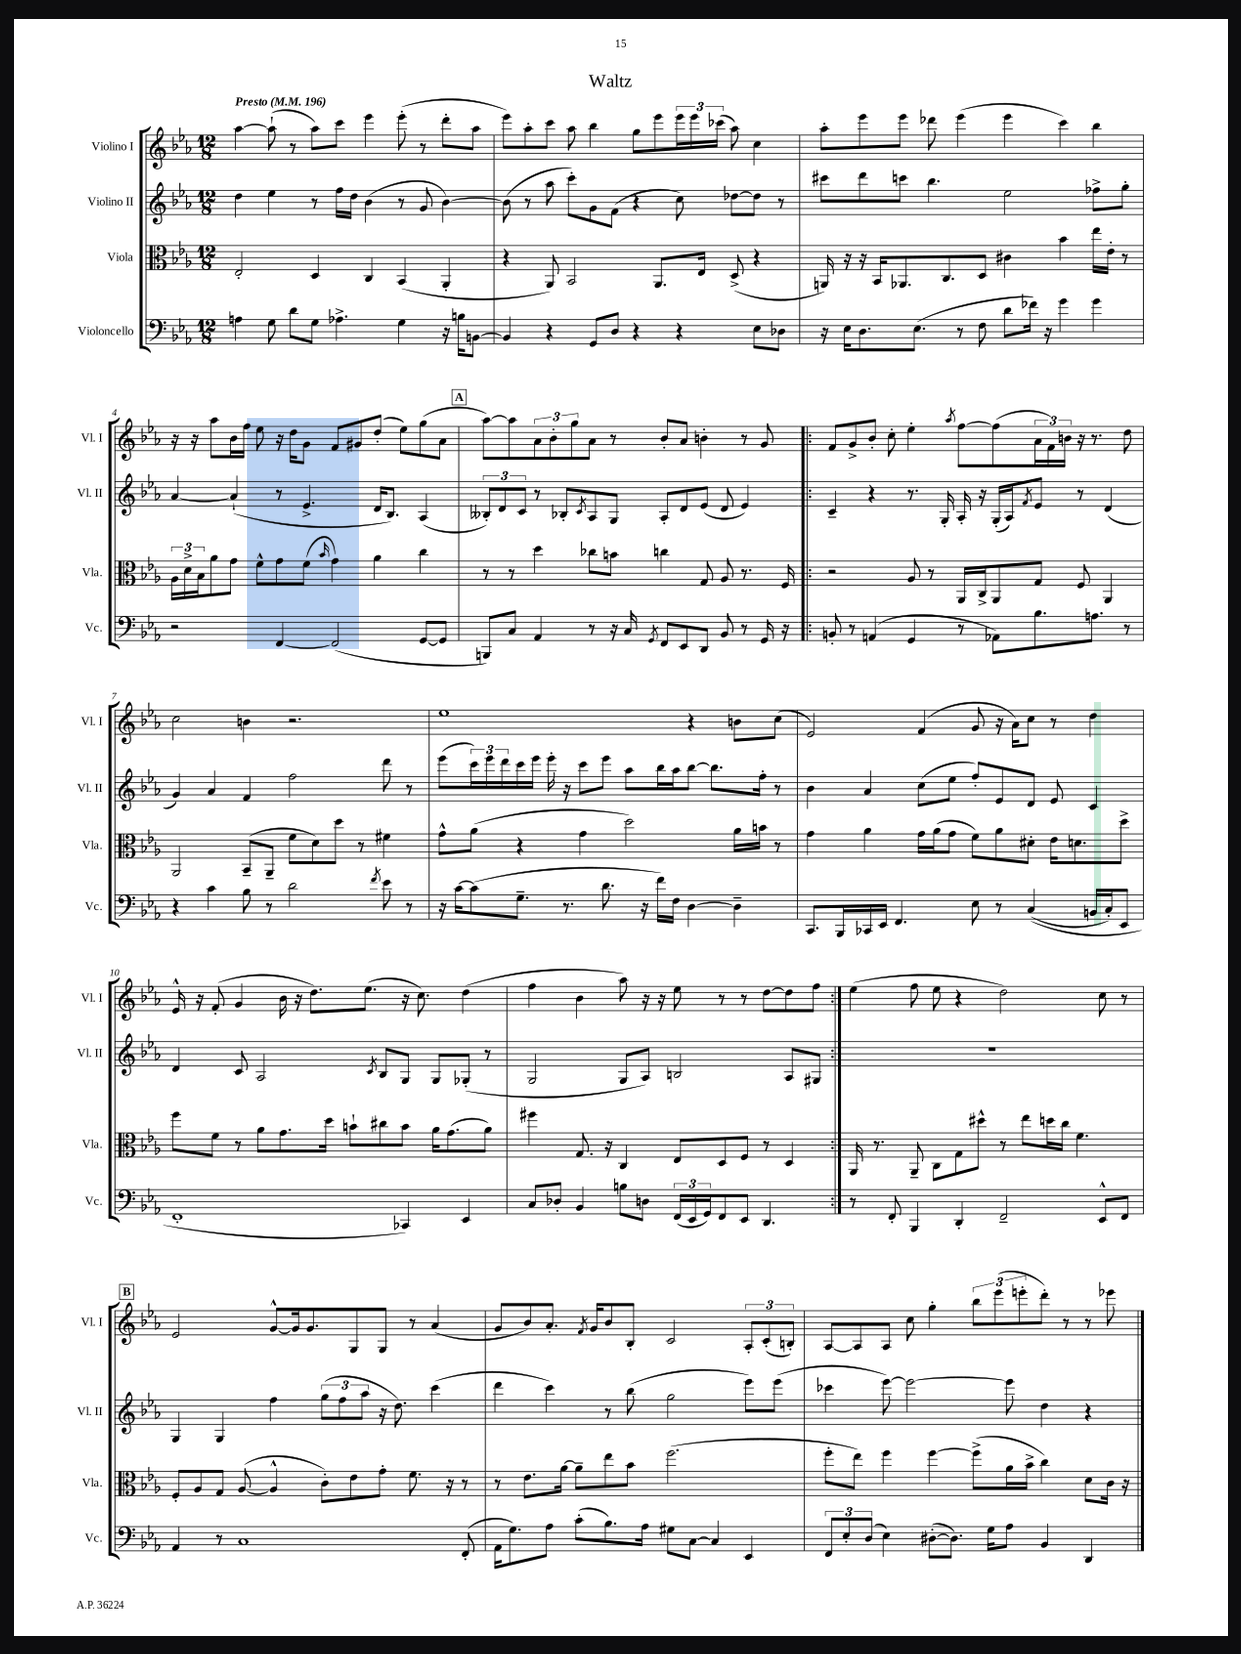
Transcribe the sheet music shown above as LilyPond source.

\header { title = "Waltz" }
<<
\new StaffGroup <<
\new Staff = "s0" \with { instrumentName = "Violino I" shortInstrumentName = "Vl. I" } {
    \clef treble \key ees \major \numericTimeSignature \time 12/8 \tempo "Presto" 4 = 196
    aes''4~ aes''8-!( r8 aes''8) c'''8 ees'''4 ees'''8-.( r8 d'''8-. aes''8 |
    ees'''8) aes''8-. c'''8 aes''8 bes''4 g''8 ees'''8 \tuplet 3/2 { ees'''16 ees'''16 ces'''16( } aes''8) c''4 |
    aes''8-. ees'''8 ees'''8 des'''8 ees'''4( ees'''4 c'''4) bes''4 |
    r16 r16 aes''8 bes'16 f''16 ees''8 r16 d''16 g'8 f'8 gis'8 d''8-.( ees''8) g''8( aes'8 |
    \mark \markup { \box "A" } aes''8~) aes''8 \tuplet 3/2 { aes'8 bes'8-. g''8 } aes'8 r8 bes'8-. aes'8 b'4-. r8 g'8 |
    \repeat volta 2 { f'8 g'8-> bes'8-. c''8-. ees''4-. \acciaccatura { aes''8 } f''8~ f''8( \tuplet 3/2 { aes'16 f'16) b'16 } r16 r8. d''8 |
    c''2 b'4 r2. |
    ees''1 r4 b'8 c''8( |
    ees'2) f'4( g'8 r16 aes'16) c''8 r8 d''4 |
    ees'16-^ r16 f'8-.( g'4 bes'16 r16 d''8.) ees''8.( r16 c''8.) d''4( |
    f''4 bes'4 aes''8) r16 r16 ees''8 r8 r8 d''8~ d''8 f''8 | }
    ees''4( f''8 ees''8 r4 d''2) c''8 r8 |
    \mark \markup { \box "B" } ees'2 g'8~-^ g'16 g'8. g8 g8 r8 aes'4( |
    g'8 bes'8) aes'8.-. \acciaccatura { f'8 } g'16 bes'8 bes8-. c'2 \tuplet 3/2 { aes8-. c'8-.( b8-.) } |
    aes8~ aes8 aes8 c''8 g''4-. \tuplet 3/2 { bes''8 ees'''8( e'''8-. } d'''8-.) r8 r8 ees'''8 \bar "|." |
}
\new Staff = "s1" \with { instrumentName = "Violino II" shortInstrumentName = "Vl. II" } {
    \clef treble \key ees \major \numericTimeSignature \time 12/8
    d''4 ees''4 r8 f''16 d''16 bes'4( r8 g'8 bes'4~) |
    bes'8( r8 aes''8 c'''8-.) g'8 f'8( r4 c''8) des''8~ des''8 r8 |
    cis'''8 d'''8 c'''8 bes''4. ees''2 fes''8-> g''8-. |
    aes'4~ aes'4-!( r8 ees'4.-> d'16 bes8.) aes4( |
    \mark \markup { \box "A" } \tuplet 3/2 { beses8-.) d'8 c'8 } r8 bes8-. \acciaccatura { c'8 } aes8 g8 aes8-. d'8 ees'8( d'8 ees'4) |
    \repeat volta 2 { c'4-- r4 r8. g16-. aes16-. r16 g16-.( aes16) \acciaccatura { f'8 } ees'8 r8 d'4( |
    g'4) aes'4 f'4 f''2 d'''8 r8 |
    ees'''8( \tuplet 3/2 { c'''16) ees'''16 d'''16 } c'''16 ees'''16 ees'''16-. r16 c'''8 ees'''8 aes''8 bes''16 aes''16 bes''8~ bes''8. f''16-. r8 |
    bes'4 aes'4 c''8( ees''8 f''8-.) ees'8 d'8 ees'8 c'4 |
    d'4 c'8 aes2 \acciaccatura { c'8 } bes8 g8 g8 ges8-.( r8 |
    g2 g8 aes8) b2 aes8 gis8 | }
    R1. |
    \mark \markup { \box "B" } g4 g4 f''4 \tuplet 3/2 { g''8( f''8 aes''8 } r16 d''8.) c'''4( |
    d'''4 c'''4) r8 bes''8( g''2 ees'''8) ees'''8( |
    ces'''4 ees'''8~) ees'''2~ ees'''8 d''4 r4 \bar "|." |
}
\new Staff = "s2" \with { instrumentName = "Viola" shortInstrumentName = "Vla." } {
    \clef alto \key ees \major \numericTimeSignature \time 12/8
    ees2-. d4 c4 bes,4( aes,4-. |
    r4 aes,8) bes,2 aes,8. ees16 d8->( r4 |
    a,16) r16 r16 bes,16 aes,8. c8. d8 cis'4 bes'4 ees''16 ees'16-. r8 |
    \tuplet 3/2 { aes16 d'16-> bes16 } aes'8 g'8 f'8-^ g'8 f'8( \grace { bes'16 } g'4) aes'4 c''4 |
    \mark \markup { \box "A" } r8 r8 d''4 ces''8 b'8 c''4 g8 aes8 r8. f16 |
    \repeat volta 2 { r2 aes8 r8 aes,16 c16-> aes,8 g8 f8 aes,4 |
    aes,2 bes,8--( aes,8-- f'8 d'8) d''8 r8 fis'4 |
    g'8-^ aes'8( r4 g'4 d''2) aes'16 b'16 r8 |
    g'4 aes'4 g'16 aes'16( g'8 f'8) aes'8 dis'8-. ees'16 d'8. d''8-> |
    f''8 f'8 r8 aes'8 g'8. d''16 b'8-! cis''8 b'8 aes'16 g'8.( aes'8) |
    fis''4 g8. r16 c4 ees8 d8 f8 r8 d4 | }
    aes,16 r8. aes,8-- c8 g8 dis''8-^ r8 ees''8 d''16 c''16 f'4. |
    \mark \markup { \box "B" } f8-. aes8 g8 aes8~( aes4-^ c'8-.) ees'8 g'8-. f'8. r16 r8 |
    r8 ees'8. aes'16~ aes'8-- ees''8 bes'8 f''2.( |
    f''8-. ees''8) f''4 f''4~ f''8->( aes'16 bes'16-> c''4) d'8 c'16 r16 \bar "|." |
}
\new Staff = "s3" \with { instrumentName = "Violoncello" shortInstrumentName = "Vc." } {
    \clef bass \key ees \major \numericTimeSignature \time 12/8
    a4 g8 d'8 g8 aes4.-> g4 r16 b16 b,8~ |
    b,4 r4 g,8 d8 r4 r4 ees8 des8 |
    r16 ees16 d8. ees8.( r8 f8 d'8 fes'16) r16 g'4 g'4 |
    r2 f,4~ f,2( g,8~ g,8 |
    \mark \markup { \box "A" } b,,8) c8 aes,4 r8 r16 c16 \acciaccatura { g,8 } f,8 ees,8 d,8 bes,8 r8 g,16 r16 |
    \repeat volta 2 { b,8-. r8 a,4( g,4 r8 aes,8) bes8. a8. r8 |
    r4 c'4 bes8 r8 d'2 \acciaccatura { f'8 } ees'8 r8 |
    r16 c'16~ c'8( g8.-- r8. d'8. r16 f'16) f16 d4~ d4-- |
    c,8. bes,,16 ces,16 ees,16 f,4. ees8 r8 c4(\( b,16 c16-.) ees,8 |
    f,1-. ces,4\) ees,4 |
    c8 des8-. bes,4 b8 d8 \tuplet 3/2 { f,16( ees,16 g,16) } f,8 ees,8 d,4. | }
    r8 f,8-. bes,,4 d,4-. f,2-- ees,8-^ f,8 |
    \mark \markup { \box "B" } aes,4 r8 c1 f,8-.( |
    aes,16 g8.) aes8 c'8-.( bes8.) aes16 gis8 c8~ c4 ees,4 |
    \tuplet 3/2 { f,8 ees8-. d8( } ees4) dis8~-.( dis8.) g16 aes8 bes,4 d,4 \bar "|." |
}
>>
>>
